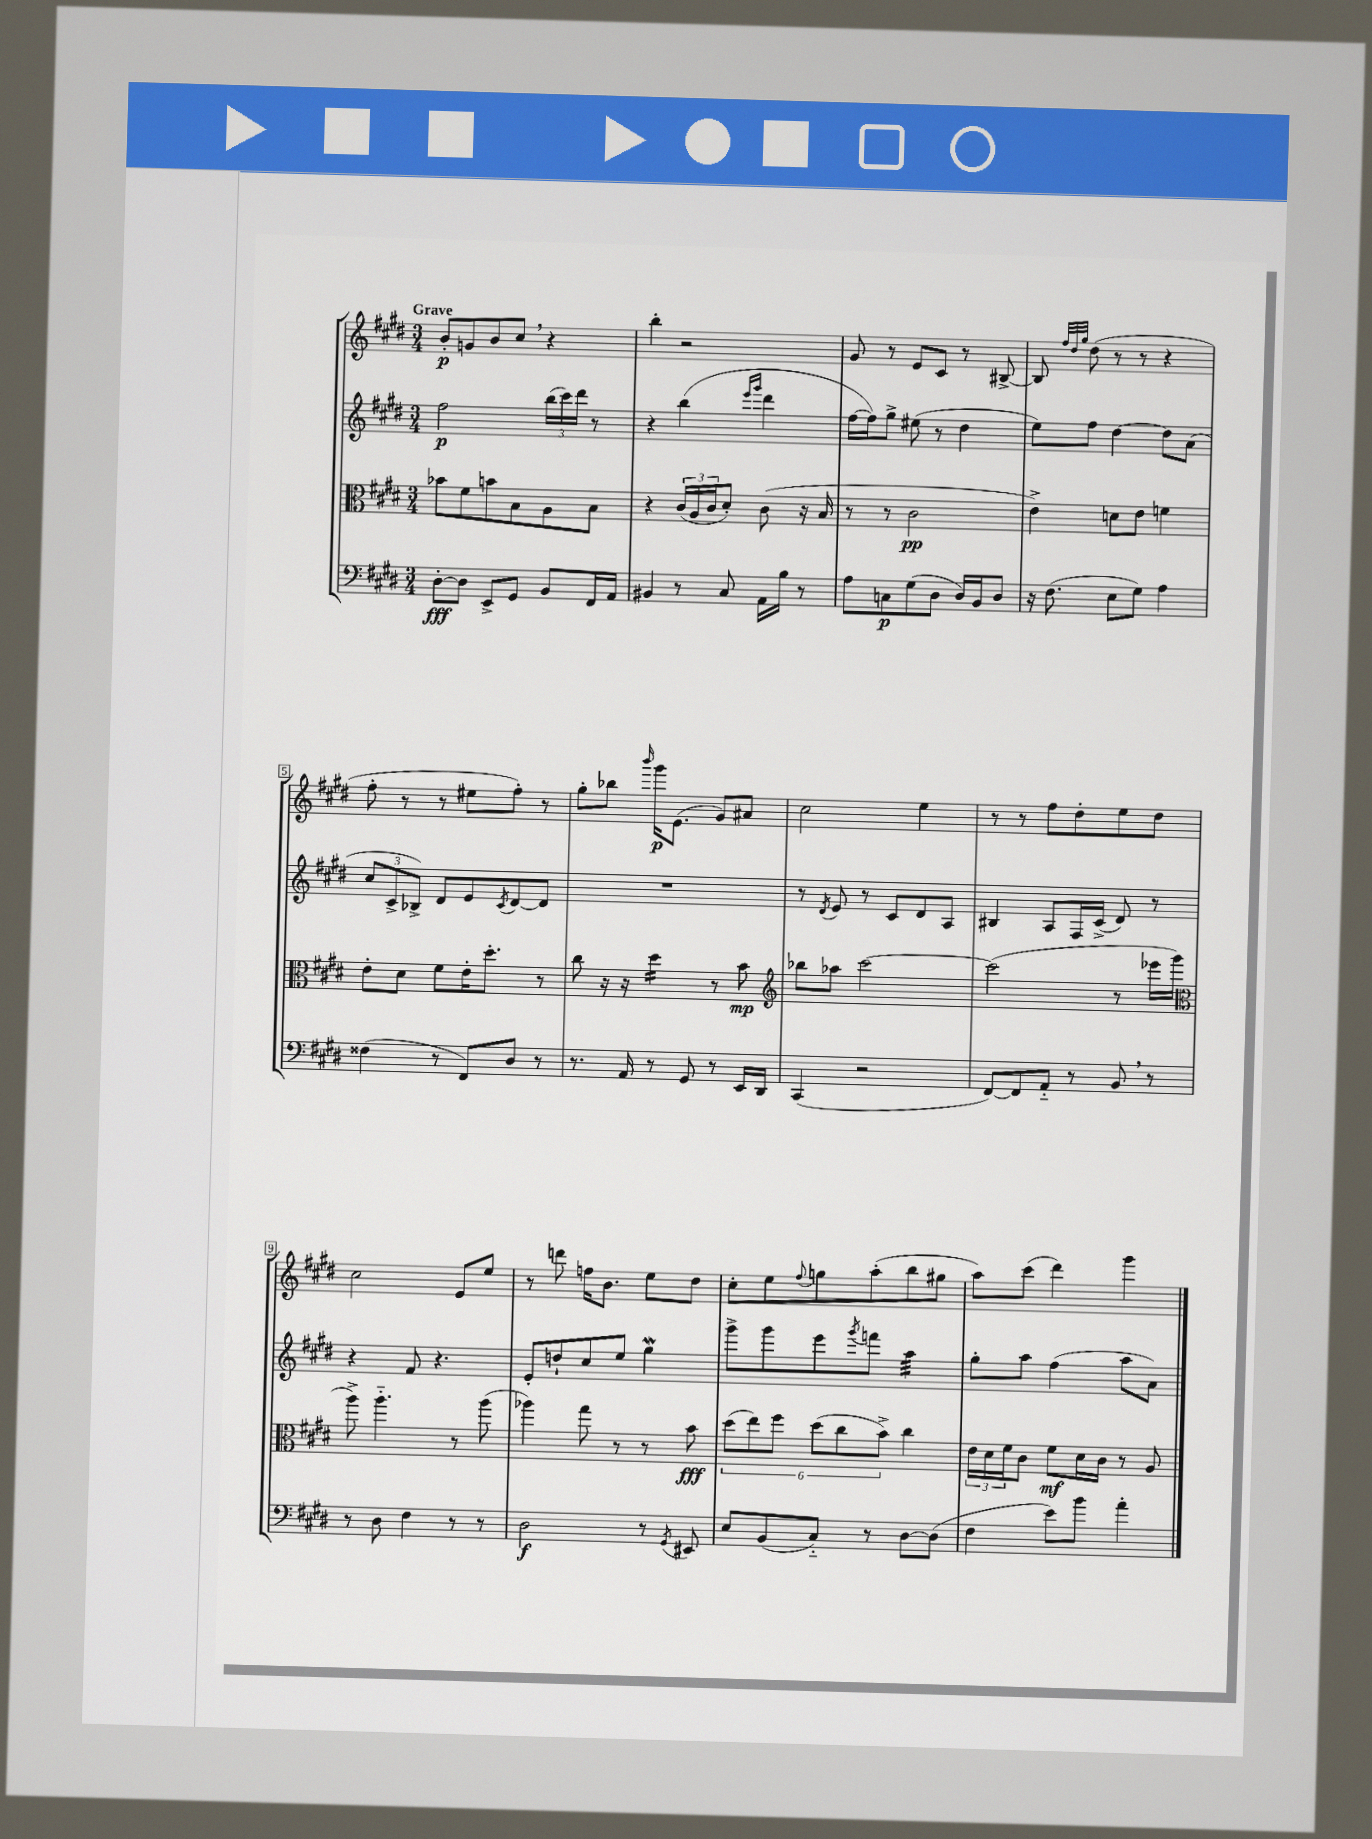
<<
\new StaffGroup <<
\new Staff = "s0" {
    \clef treble \key e \major \numericTimeSignature \time 3/4 \tempo "Grave"
    b'8-.\p g'8 b'8 cis''8 \breathe r4 |
    b''4-. r2 |
    gis'8 r8 e'8 cis'8 r8 bis8~-> |
    bis8 \grace { fis''32 dis''32 gis''32 } dis''8( r8 r8 r4 |
    fis''8-. r8 r8 eis''8 fis''8-.) r8 |
    gis''8-. bes''8 \grace { b'''16 } gis'''16\p e'8.( gis'8) ais'8 |
    cis''2 e''4 |
    r8 r8 fis''8 dis''8-. e''8 dis''8 |
    cis''2 e'8 e''8 |
    r8 d'''8 f''16 b'8. e''8 dis''8 |
    cis''8-. e''8 \appoggiatura { fis''8 } g''8 a''8-.( b''8 gis''8 |
    a''8) cis'''8( dis'''4) gis'''4 \bar "|." |
}
\new Staff = "s1" {
    \clef treble \key e \major \numericTimeSignature \time 3/4
    fis''2\p \tuplet 3/2 { b''16( cis'''16) dis'''16 } r8 |
    r4 b''4( \grace { e'''16 gis'''16 } dis'''4 |
    fis''16~ fis''16) gis''8-> eis''8( r8 dis''4 |
    e''8) fis''8 dis''4~ dis''8 a'8( |
    \tuplet 3/2 { cis''8 cis'8-> bes8->) } dis'8 e'8 \acciaccatura { cis'8 } dis'8~ dis'8 |
    R2. |
    r8 \acciaccatura { dis'8 } e'8 r8 cis'8 dis'8 a8 |
    bis4 a8 fis16 cis'16->( dis'8) r8 |
    r4 fis'8 r4. |
    e'8-. d''8-! cis''8 e''8 gis''4\mordent |
    gis'''8-> gis'''8 e'''8 \acciaccatura { gis'''8 } f'''8 a''4:32 |
    gis''8-. a''8 fis''4( a''8 a'8) \bar "|." |
}
\new Staff = "s2" {
    \clef alto \key e \major \numericTimeSignature \time 3/4
    bes'8 fis'8 b'8 b8 a8 b8 |
    r4 \tuplet 3/2 { cis'16( a16 cis'16 } dis'8-.) cis'8( r16 b16 |
    r8 r8 cis'2\pp |
    e'4->) d'8 e'8 f'4 |
    e'8-. dis'8 fis'8 e'16-. dis''8.-. r8 |
    cis''8 r16 r16 dis''4:16 r8 b'8\mp |
    \clef treble bes''8 aes''8 cis'''2~ |
    cis'''2( r8 ees'''16 gis'''16 |
    \clef alto a''8->) a''4.-_ r8 a''8( |
    aes''4) gis''8 r8 r8 b'8\fff |
    \tuplet 6/4 { dis''8( e''8) fis''8 dis''8( cis''8 b'8->) } cis''4 |
    \tuplet 3/2 { e'16 dis'16 fis'16 } cis'8 fis'8\mf dis'16 cis'16 r8 a8 \bar "|." |
}
\new Staff = "s3" {
    \clef bass \key e \major \numericTimeSignature \time 3/4
    dis8~-.\fff dis8 e,8-> gis,8 b,8 fis,16 a,16 |
    bis,4 r8 cis8 a,16 b16 r8 |
    a8 c8\p gis8( dis8 dis16) b,16 dis8 |
    r16 fis8.( e8 gis8) a4 |
    fisis4( r8 fis,8) dis8 r8 |
    r8. a,16 r8 gis,8 r8 e,16 dis,16 |
    cis,4( r2 |
    fis,8~) fis,8 a,8-_ r8 b,8 \breathe r8 |
    r8 dis8 fis4 r8 r8 |
    dis2\f r8 \acciaccatura { gis,8 } eis,8 |
    e8 b,8( cis8-_) r8 dis8~ dis8( |
    fis4 e'8) b'8 a'4-. \bar "|." |
}
>>
>>
\layout { \context { \Score \override BarNumber.stencil = #(make-stencil-boxer 0.1 0.3 ly:text-interface::print) } }
